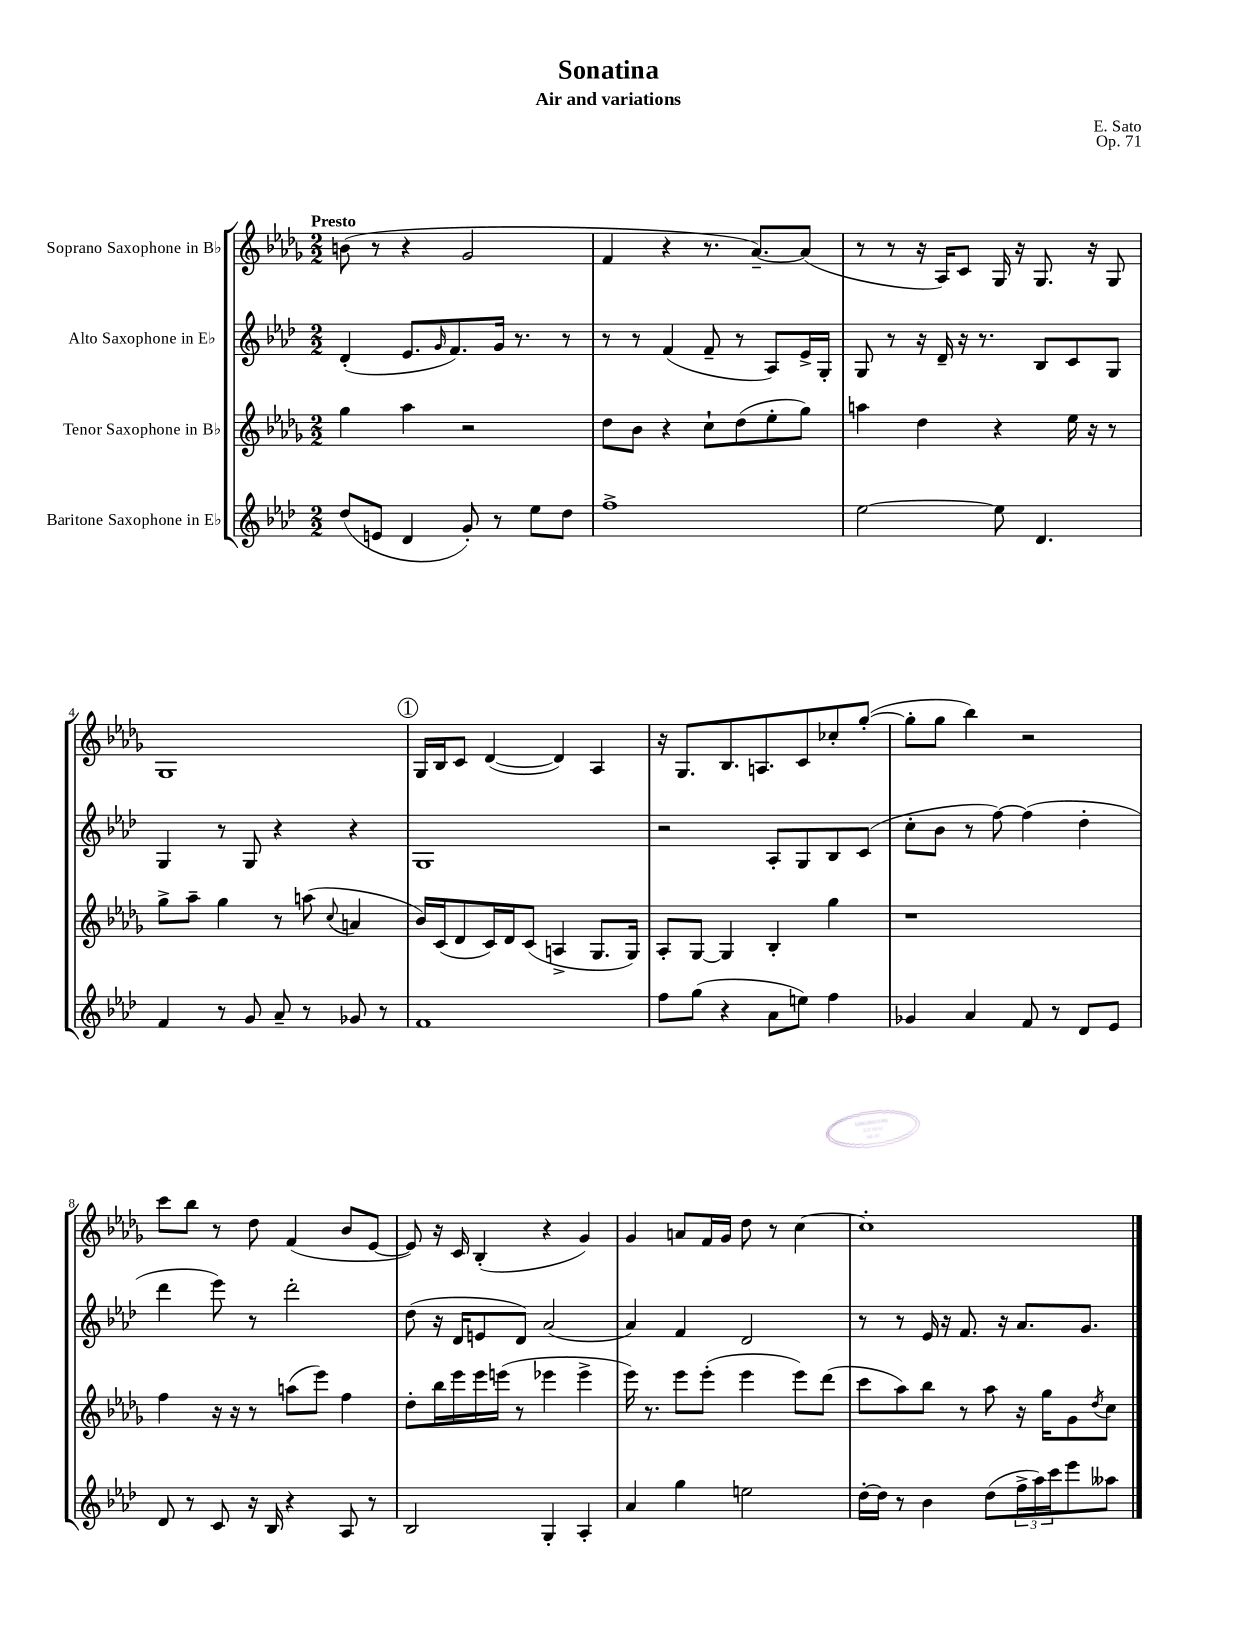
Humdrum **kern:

**kern	**kern	**kern	**kern
*staff4	*staff3	*staff2	*staff1
*clefG2	*clefG2	*clefG2	*clefG2
*k[b-e-a-d-]	*k[b-e-a-d-g-]	*k[b-e-a-d-]	*k[b-e-a-d-g-]
*M2/2	*M2/2	*M2/2	*M2/2
(8dd-	4gg-	(4d-'	(8b
8e	.	.	8r
4d-	4aa-	8.e-	4r
.	.	16qqg	.
.	.	8.f)	.
8g')	2r	.	2g-
8r	.	16g	.
.	.	8.r	.
8ee-	.	.	.
8dd-	.	8r	.
=	=	=	=
1ff^	8dd-	8r	4f
.	8b-	8r	.
.	4r	(4f	4r
.	8cc`	8f~	8.r
.	(8dd-	8r	.
.	.	.	[8.a-~)
.	8ee-'	8A-)	.
.	8gg-)	16e-^	(8a-]
.	.	16G'	.
=	=	=	=
[2ee-	4aa	8G	8r
.	.	8r	8r
.	4dd-	16r	16r
.	.	16d-~	16A-)
.	.	16r	8c
.	.	8.r	.
8ee-]	4r	.	16G-
.	.	.	16r
4.d-	.	8B-	8.G-
.	16ee-	8c	.
.	16r	.	16r
.	8r	8G	8G-
=	=	=	=
4f	8gg-^	4G	1G-
.	8aa-~	.	.
8r	4gg-	8r	.
8g	.	8G	.
8a-~	8r	4r	.
8r	(8aa	.	.
.	8qqcc	.	.
8g-	4a	4r	.
8r	.	.	.
=	=	=	=
1f	16b-)	1G	16G-
.	(16c	.	16B-
.	8d-	.	8c
.	16c)	.	([4d-
.	16d-	.	.
.	(8c	.	.
.	4A^	.	4d-])
.	8.G-	.	4A-
.	16G-)	.	.
=	=	=	=
8ff	8A-'	2r	16r
.	.	.	8.G-
(8gg	[8G-	.	.
4r	4G-]	.	8.B-
.	.	.	8.A
8a-	4B-'	8A-'	.
8ee)	.	8G	8c
4ff	4gg-	8B-	8cc-'
.	.	(8c	([8gg-'
=	=	=	=
4g-	1r	8cc'	8gg-']
.	.	8b-	8gg-
4a-	.	8r	4bb-)
.	.	[8ff)	.
8f	.	(4ff]	2r
8r	.	.	.
8d-	.	4dd-'	.
8e-	.	.	.
=	=	=	=
8d-	4ff	4ddd-	8ccc
8r	.	.	8bb-
8c	16r	8eee-)	8r
.	16r	.	.
16r	8r	8r	8dd-
16B-	.	.	.
4r	(8aa	2ddd-'	(4f
.	8eee-)	.	.
8A-	4ff	.	8b-
8r	.	.	[8e-
=	=	=	=
2B-	8dd-'	(8dd-	8e-])
.	16bb-	16r	16r
.	16eee-	16d-	16c
.	16eee-	8e	(4B-'
.	(16eee	.	.
.	8r	8d-)	.
4G'	4eee-	(2a-	4r
4A-'	4eee-^	.	4g-)
=	=	=	=
4a-	16eee-)	4a-)	4g-
.	8.r	.	.
4gg	8eee-	4f	8a
.	(8eee-'	.	16f
.	.	.	16g-
2ee	4eee-	2d-	8dd-
.	.	.	8r
.	8eee-)	.	[4cc
.	(8ddd-	.	.
=	=	=	=
[16dd-'	8ccc	8r	1cc']
16dd-]	.	.	.
8r	8aa-)	8r	.
4b-	8bb-	16e-	.
.	.	16r	.
.	8r	8.f	.
(8dd-	8aa-	.	.
.	.	16r	.
24ff^	16r	8.a-	.
24aa-)	.	.	.
.	16gg-	.	.
24ccc	.	.	.
8eee-	8g-	.	.
.	.	8.g	.
.	8qdd-	.	.
8aa--	8cc	.	.
==	==	==	==
*-	*-	*-	*-
